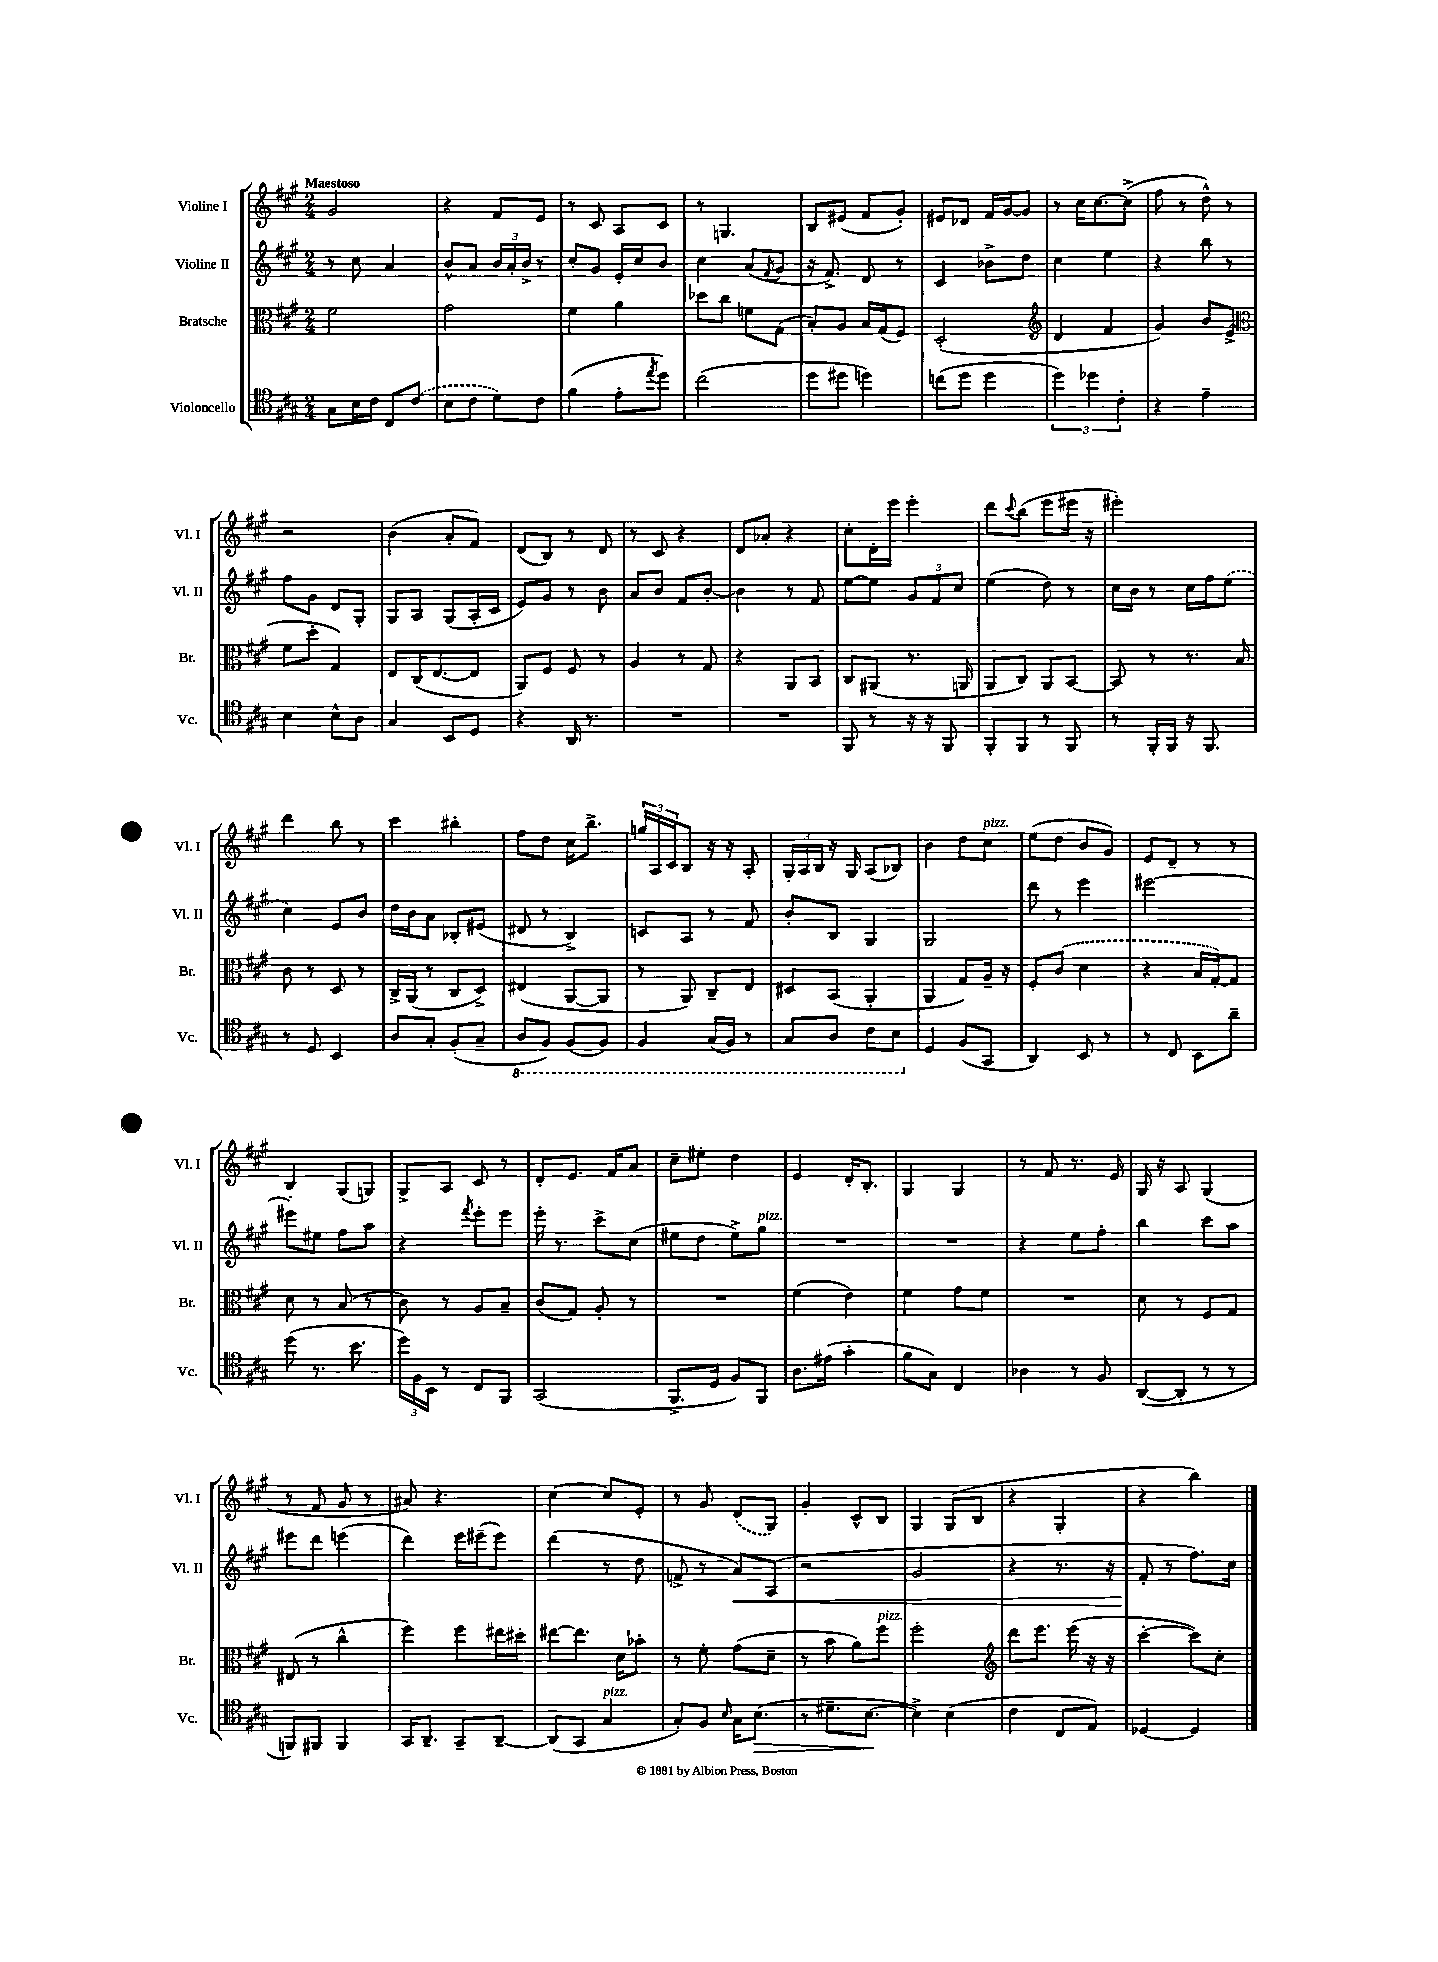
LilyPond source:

<<
\new StaffGroup <<
\new Staff = "s0" \with { instrumentName = "Violine I" shortInstrumentName = "Vl. I" } {
    \clef treble \key a \major \numericTimeSignature \time 2/4 \tempo "Maestoso"
    gis'2 |
    r4 fis'8 e'8 |
    r8 cis'8 a8 cis'8 |
    r8 g4. |
    b8 eis'8( fis'8 gis'8-.) |
    eis'8 des'8 fis'16 gis'16~ gis'8 |
    r8 cis''16 cis''8.~ cis''8->( |
    fis''8 r8 d''8-^) r8 |
    r2 |
    b'4( a'8-. fis'8) |
    d'8( b8) r8 d'8 |
    r8 cis'8 r4 |
    d'8 aes'8-. r4 |
    cis''8-. d'16-. e'''16 e'''4-. |
    d'''8 \appoggiatura { cis'''8 } b''8( e'''8 eis'''16 r16 |
    eis'''2-.) |
    d'''4 b''8 r8 |
    cis'''4 bis''4-. |
    fis''8 d''8 cis''16 b''8.-> |
    \tuplet 3/2 { g''16 a16 cis'16 } b8 r16 r16 a8-. |
    \tuplet 3/2 { gis16-. a16 b16 } r16 gis16 a8( bes8) |
    b'4 d''8 cis''8^\markup { \italic "pizz." } |
    e''8( d''8 b'8 gis'8) |
    e'8 d'8-- r8 r8 |
    b4 gis8( g8) |
    gis8-> a8 cis'8 r8 |
    d'8-. e'8. fis'16 a'8 |
    cis''8-- eis''8-. d''4 |
    e'4 d'16-. b8.-. |
    gis4 gis4 |
    r8 fis'8 r8. e'16 |
    gis16 r16 a8 gis4( |
    r8 fis'8 gis'8 r8 |
    ais'8) r4. |
    cis''4~ cis''8 e'8-. |
    r8 gis'8 \once \slurDashed d'8( gis8) |
    gis'4-. cis'8-^ b8 |
    gis4 gis8( b8 |
    r4 gis4-. |
    r4 b''4) \bar "|." |
}
\new Staff = "s1" \with { instrumentName = "Violine II" shortInstrumentName = "Vl. II" } {
    \clef treble \key a \major \numericTimeSignature \time 2/4
    r8 cis''8 a'4 |
    b'8-^ a'8 \tuplet 3/2 { b'16 a'16-. b'16-> } r8 |
    cis''8-. gis'8 e'16-. cis''16 b'8 |
    cis''4 a'8( \acciaccatura { fis'8 } gis'8 |
    r16 fis'8.->) d'8 r8 |
    cis'4 bes'8-> d''8 |
    cis''4 e''4 |
    r4 b''8 r8 |
    fis''8 gis'8 d'8 gis8-. |
    gis8 a8 gis8( a16-. cis'16 |
    e'8) gis'8 r8 b'8 |
    a'8 b'8 fis'8 b'8~-. |
    b'4 r8 fis'8 |
    e''8~ e''8 \tuplet 3/2 { gis'8 fis'8 cis''8 } |
    e''4( d''8) r8 |
    cis''16 b'16 r8 cis''16 fis''16 \once \slurDashed e''8( |
    cis''4) e'8 b'8 |
    d''16 b'16 a'8 bes8-. eis'8( |
    dis'8 r8 b4->) |
    c'8 a8 r8 fis'8 |
    b'8-. b8 gis4 |
    gis2 |
    d'''8 r8 e'''4 |
    eis'''2~ |
    eis'''8-. eis''8 fis''8 a''8 |
    r4 \acciaccatura { fis'''8 } e'''8-. e'''8 |
    e'''16-. r8. cis'''8-> cis''8( |
    eis''8 d''8 eis''8->) gis''8^\markup { \italic "pizz." } |
    R2 |
    R2 |
    r4 e''8 fis''8-. |
    b''4 cis'''8 a''8 |
    eis'''8 d'''8 e'''4( |
    d'''4) e'''16 eis'''16--( eis'''8) |
    d'''4( r8 d''8 |
    f'8-> r8 a'8\<) a8( |
    r2 |
    gis'2 |
    r4 r8. r16 |
    fis'8-.\! r8 fis''8.) cis''16 \bar "|." |
}
\new Staff = "s2" \with { instrumentName = "Bratsche" shortInstrumentName = "Br." } {
    \clef alto \key a \major \numericTimeSignature \time 2/4
    fis'2 |
    gis'2 |
    fis'4 a'4 |
    des''8 cis''8 f'8 gis8( |
    b8-.) a8 b16 gis16( fis8) |
    d2-.( |
    \clef treble d'4 fis'4 |
    gis'4) b'8 e'8->( |
    \clef alto fis'8 d''8-. gis4) |
    e8 cis16( e8.~ e8 |
    a,8) fis8 fis8 r8 |
    a4 r8 gis8 |
    r4 a,8 b,8 |
    cis8 ais,8( r8. a,16 |
    a,8 cis8) a,8 b,8~ |
    b,8 r8 r8. b16 |
    cis'8 r8 d8 r8 |
    cis16-> a,16( r8 cis8 d8->) |
    eis4( a,8~ a,8 |
    r8 a,8) cis8-- e8 |
    dis8 b,8( a,4-. |
    a,4 gis8) a16-- r16 |
    fis8-. \once \slurDashed cis'8( d'4 |
    r4 b16 gis16~-.) gis8 |
    d'8 r8 b8( r8 |
    cis'8) r8 a8 b8-- |
    cis'8( gis8) a8-. r8 |
    R2 |
    fis'4( e'4) |
    fis'4 gis'8 fis'8 |
    R2 |
    d'8 r8 fis8 gis8 |
    eis8( r8 cis''4-^ |
    fis''4) fis''8 eis''16 dis''16-. |
    eis''8~ eis''8. d'16 bes'8-. |
    r8 fis'8-. gis'8( d'8-- |
    r8 b'8 a'8) fis''8^\markup { \italic "pizz." } |
    fis''2-. |
    \clef treble d'''8 e'''8. e'''16( r16 r16 |
    cis'''4~-. cis'''8) cis''8-. \bar "|." |
}
\new Staff = "s3" \with { instrumentName = "Violoncello" shortInstrumentName = "Vc." } {
    \clef tenor \key a \major \numericTimeSignature \time 2/4
    gis8 b16 cis'16 cis8 \once \slurDashed cis'8( |
    b8 cis'8 d'8) cis'8 |
    fis'4( e'8-. \acciaccatura { e''8 } d''8) |
    cis''2( |
    d''8 dis''8 d''4) |
    c''8( d''8 d''4 |
    \tuplet 3/2 { d''4) des''4 cis'4-. } |
    r4 e'4-- |
    b4 b8-^ a8 |
    gis4 b,8 d8 |
    r4 a,16 r8. |
    R2 |
    R2 |
    fis,8 r8 r16 r16 fis,8 |
    fis,8-. fis,8 r8 fis,8 |
    r8 fis,16-. fis,16 r16 fis,8. |
    r8 d8 b,4 |
    a8 gis8-. fis8-.( gis8-- |
    \ottava #-1 a,8 fis,8) fis,8( fis,8) |
    fis,4 gis,16( fis,16) r8 |
    gis,8 a,8 cis8 b,8 \ottava #0 |
    d4 fis8( gis,8 |
    a,4) b,8 r8 |
    r8 cis8 b,8 a'8-- |
    d''8( r8. b'8. |
    \tuplet 3/2 { d''16) fis16 b,16 } r8 cis8 fis,8 |
    gis,2( |
    fis,8.-> d16 fis8) fis,8 |
    a8. eis'16( gis'4-. |
    fis'8 gis8) cis4 |
    aes4 r8 fis8 |
    a,8~( a,8-. r8 r8 |
    f,8) fis,8 fis,4 |
    gis,16 a,8.-- gis,8-- a,8~-- |
    a,8( gis,8 gis4^\markup { \italic "pizz." } |
    gis8-.) fis8 \grace { b16 } gis16 b8.\>( |
    r8 dis'8.-- b8.~\! |
    b4->) b4( |
    cis'4 cis8 e8) |
    des4~ des4 \bar "|." |
}
>>
>>
\layout { \context { \Score \remove "Bar_number_engraver" } }
